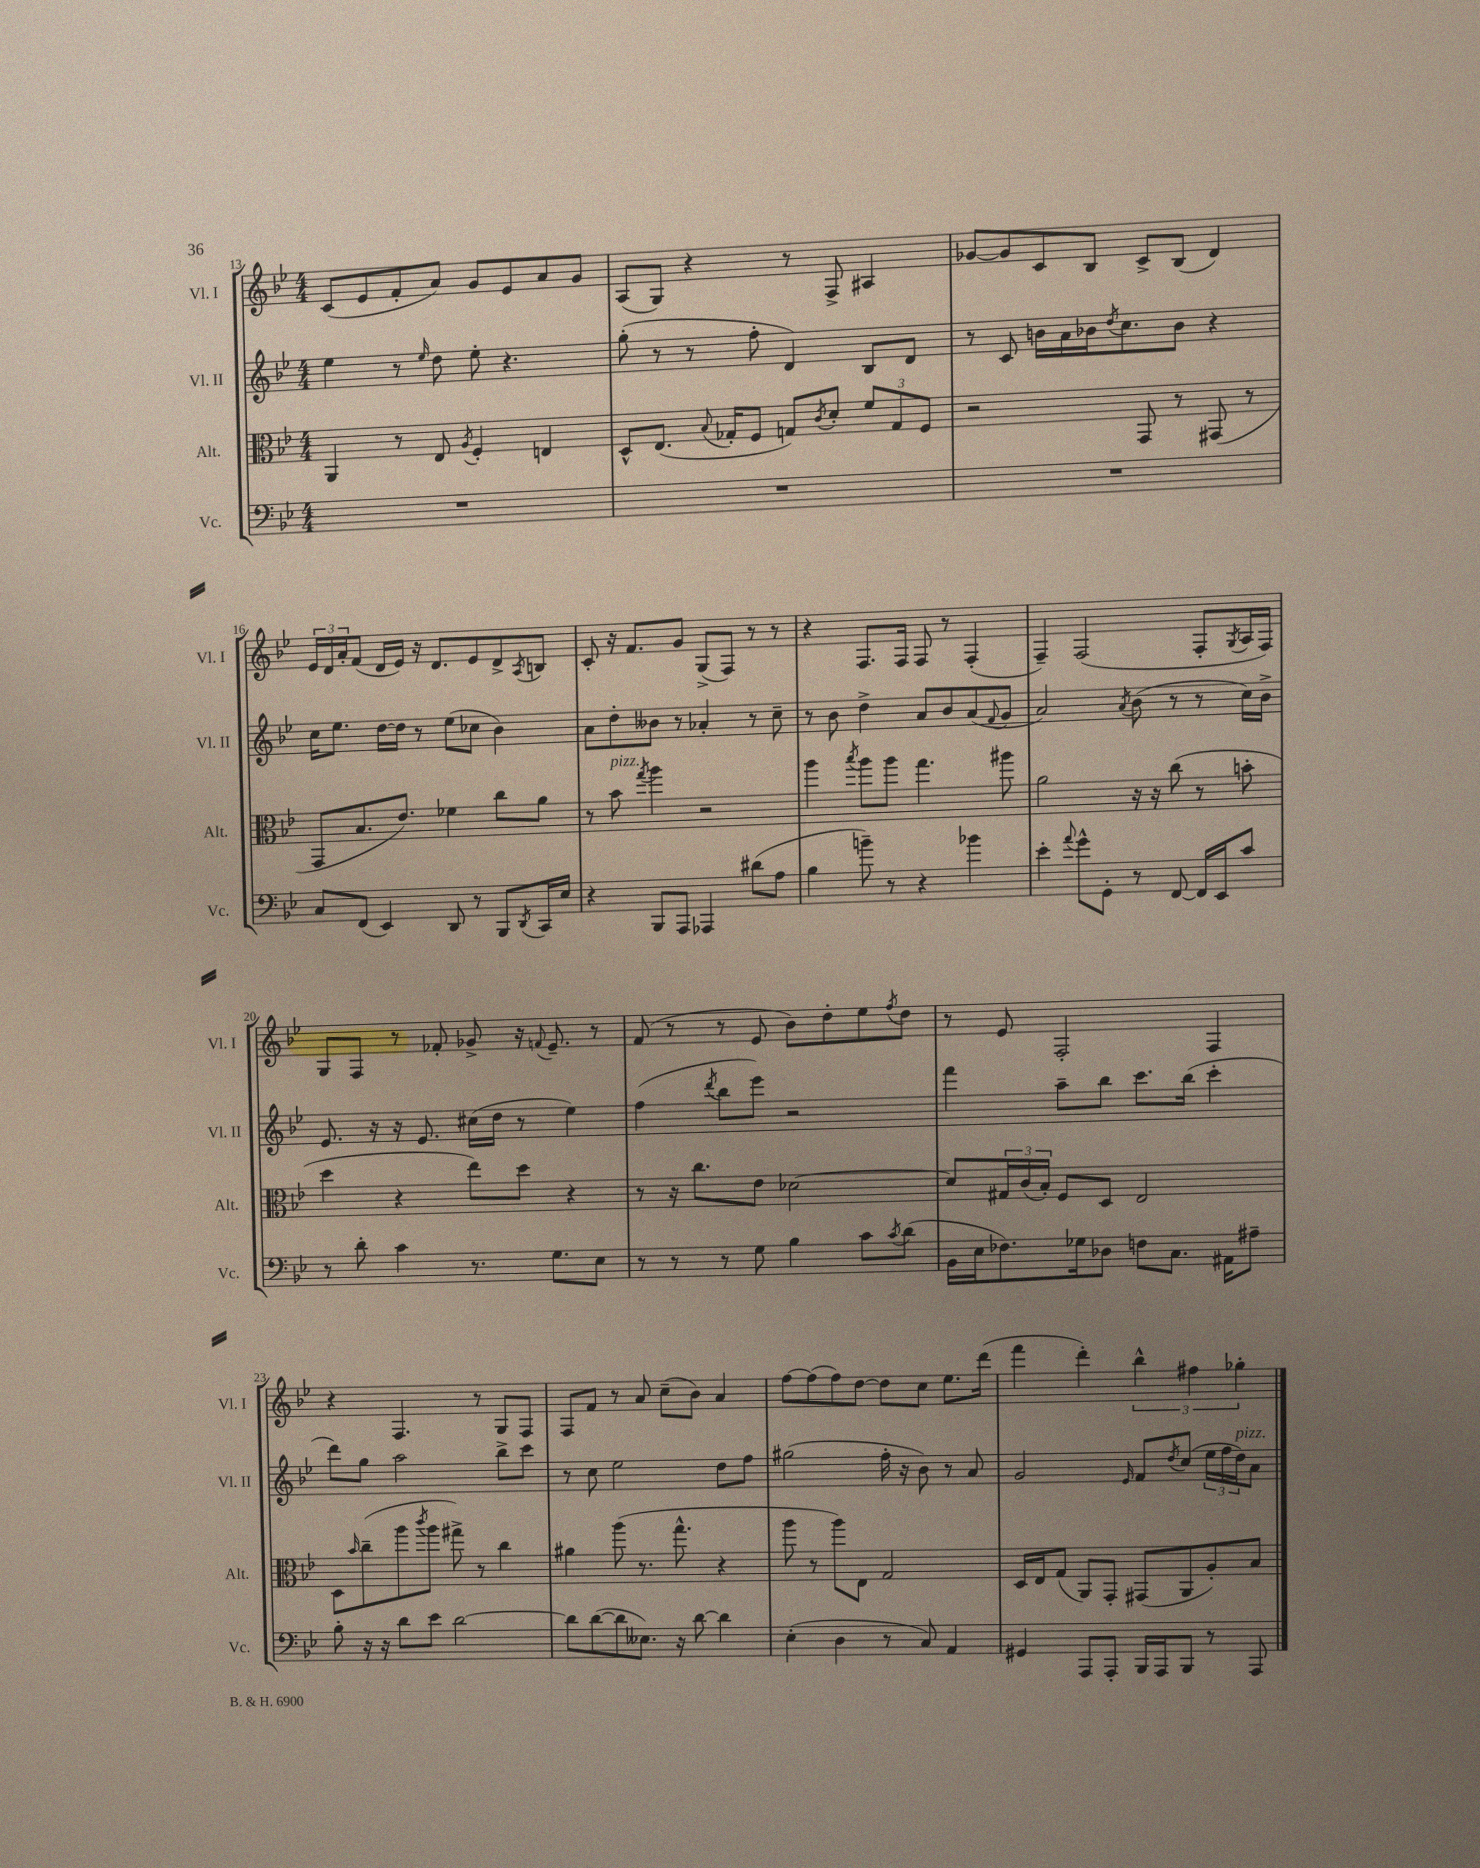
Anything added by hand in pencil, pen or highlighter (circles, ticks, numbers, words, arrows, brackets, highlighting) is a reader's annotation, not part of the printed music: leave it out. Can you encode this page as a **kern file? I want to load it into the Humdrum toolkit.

**kern	**kern	**kern	**kern
*staff4	*staff3	*staff2	*staff1
*clefF4	*clefC3	*clefG2	*clefG2
*k[b-e-]	*k[b-e-]	*k[b-e-]	*k[b-e-]
*M4/4	*M4/4	*M4/4	*M4/4
1r	4AA	4ee-	(8c
.	.	.	8e-
.	8r	8r	8f'
.	.	16qqee-	.
.	8E-	8dd	8a)
.	8qA	.	.
.	4F'	8ee-'	8g
.	.	4.r	8e-
.	4E	.	8a
.	.	.	8g
=	=	=	=
1r	8D^^	(8gg'	(8A
.	(8.E-	8r	8G)
.	.	8r	4r
.	8qqB-	.	.
.	16G-'	.	.
.	8F	8ff'	.
.	8G)	4d)	8r
.	8qc	.	.
.	8d'	.	8F^
.	12f	8B-	4A#
.	12G	.	.
.	.	8d	.
.	12F	.	.
=	=	=	=
1r	2r	8r	[8g-
.	.	8c	8g-]
.	.	16b	8c
.	.	16a	.
.	.	16b-	8B-
.	.	8qdd	.
.	.	8.cc	.
.	8GG	.	8c^
.	8r	8b-	(8B-
.	(8GG#	4r	4d)
.	8r	.	.
=	=	=	=
8C	8GG	16cc	24e-
.	.	.	24d
.	.	8.ee-	.
.	.	.	24a'
(8FF	8.B-	.	(8f
4EE-)	.	[16dd	16d
.	8.e-)	16dd]	16e-)
.	.	8r	16r
.	.	.	8.d
8DD	4f-	(8ee-	.
8r	.	8cc-	8e-
8BBB-	8cc	4b-)	8d^
8qDD	.	.	8qA
16CC	8a	.	8B
16E-	.	.	.
=	=	=	=
4r	8r	8a	8c'
.	8b-	8dd'	16r
.	.	.	8.f
.	8qgg	.	.
8BBB-	4aa	8b--	.
8AAA	.	8r	8g
4AAA-	2r	4a-'	(8G^
.	.	.	8F)
(8d#	.	8r	8r
8A	.	8cc~	8r
=	=	=	=
4B-	4aa	8r	4r
.	.	8b-	.
.	8qbb-	.	.
8b~)	8aa	4dd^	8.F
8r	8aa	.	.
.	.	.	16F
4r	4.gg	8a	8F
.	.	8b-	8r
4b-	.	(8a	(4F'
.	.	8qqf	.
.	8aa#	8g	.
=	=	=	=
4e-'	2a	2a)	4F~)
8qqa	.	.	.
8g^^	.	.	(2F
8GG'	.	.	.
.	.	8qa	.
8r	16r	(8b-	.
.	16r	.	.
[8FF	(8cc	8r	.
16FF]	8r	8r	8F'
16EE-	.	.	.
.	.	.	8qG
8c	8b'	16cc)	16A
.	.	16b-^	16F)
=	=	=	=
8r	4dd	8.e-	8G
8d'	.	.	8F
.	.	16r	.
4c	4r	16r	8r
.	.	8.e-	.
.	.	.	8f-'
8.r	8ee-)	(16cc#	8g-^
.	.	16dd	.
.	8dd	8r	16r
.	.	.	8qqf
8.G	.	.	8.e-~
.	4r	4ee-)	.
8E-	.	.	8r
=	=	=	=
8r	8r	(4ff	(8f
8r	16r	.	8r
.	8.cc	.	.
.	.	8qddd	.
8r	.	8bb-	8r
8G	8e-	8eee-)	8e-
4B-	[2d-	2r	8b-)
.	.	.	8dd'
8c	.	.	8ee-
8qc	.	.	8qff
(8d	.	.	8dd
=	=	=	=
16BB-	8d-]	4fff	8r
16E-	.	.	.
8.F-)	24G#	.	8e-
.	(24c	.	.
.	24B-')	.	.
.	8F	8aa~	2F'
16G-	.	.	.
8D-	8D	8bb-	.
8F	2E-	8.ccc	.
8.C	.	.	.
.	.	(16bb-	.
.	.	4ccc'	4F
16AA#	.	.	.
8A#~	.	.	.
=	=	=	=
8B-'	8D	8ddd)	4r
.	16qqb-	.	.
16r	(8cc~	8gg	.
16r	.	.	.
8d	8aa	2aa	4.F
.	8qccc	.	.
8e-	8aa	.	.
[2d	8gg#^)	.	.
.	8r	.	8r
.	4cc	8bb-^	8G
.	.	8ccc	8F
=	=	=	=
8d]	4a#	8r	8F
([8d	.	8cc	8f
8d]	(8aa	2ee-	8r
8.E--)	8.r	.	8a
.	.	.	(8cc~
16r	8.gg^^	.	.
[8d	.	.	8b-)
4d]	4r	8dd	4a
.	.	8ff	.
=	=	=	=
(4E-'	8aa	(2gg#	[8ff
.	8r	.	(8ff]
4D	8aa)	.	8ff)
.	8E-	.	[8dd
8r	2G	16ff'	8dd]
.	.	16r	.
8C)	.	8b-)	8cc
4AA	.	8r	8.ee-
.	.	8a	.
.	.	.	(16ddd
=	=	=	=
4GG#	16D	2g	4fff
.	16E-	.	.
.	(8G	.	.
8AAA	8AA)	.	4ddd')
8AAA'	8GG'	.	.
.	.	16qqe-	.
16BBB-	(8GG#	8f	6bb-^^
16AAA	.	.	.
.	.	8qdd	.
8BBB-	8AA	(8cc	.
.	.	.	6ff#
8r	8A')	24ee-	.
.	.	24ff	.
.	.	24dd)	6gg-'
8AAA	8B-	8a	.
==	==	==	==
*-	*-	*-	*-
